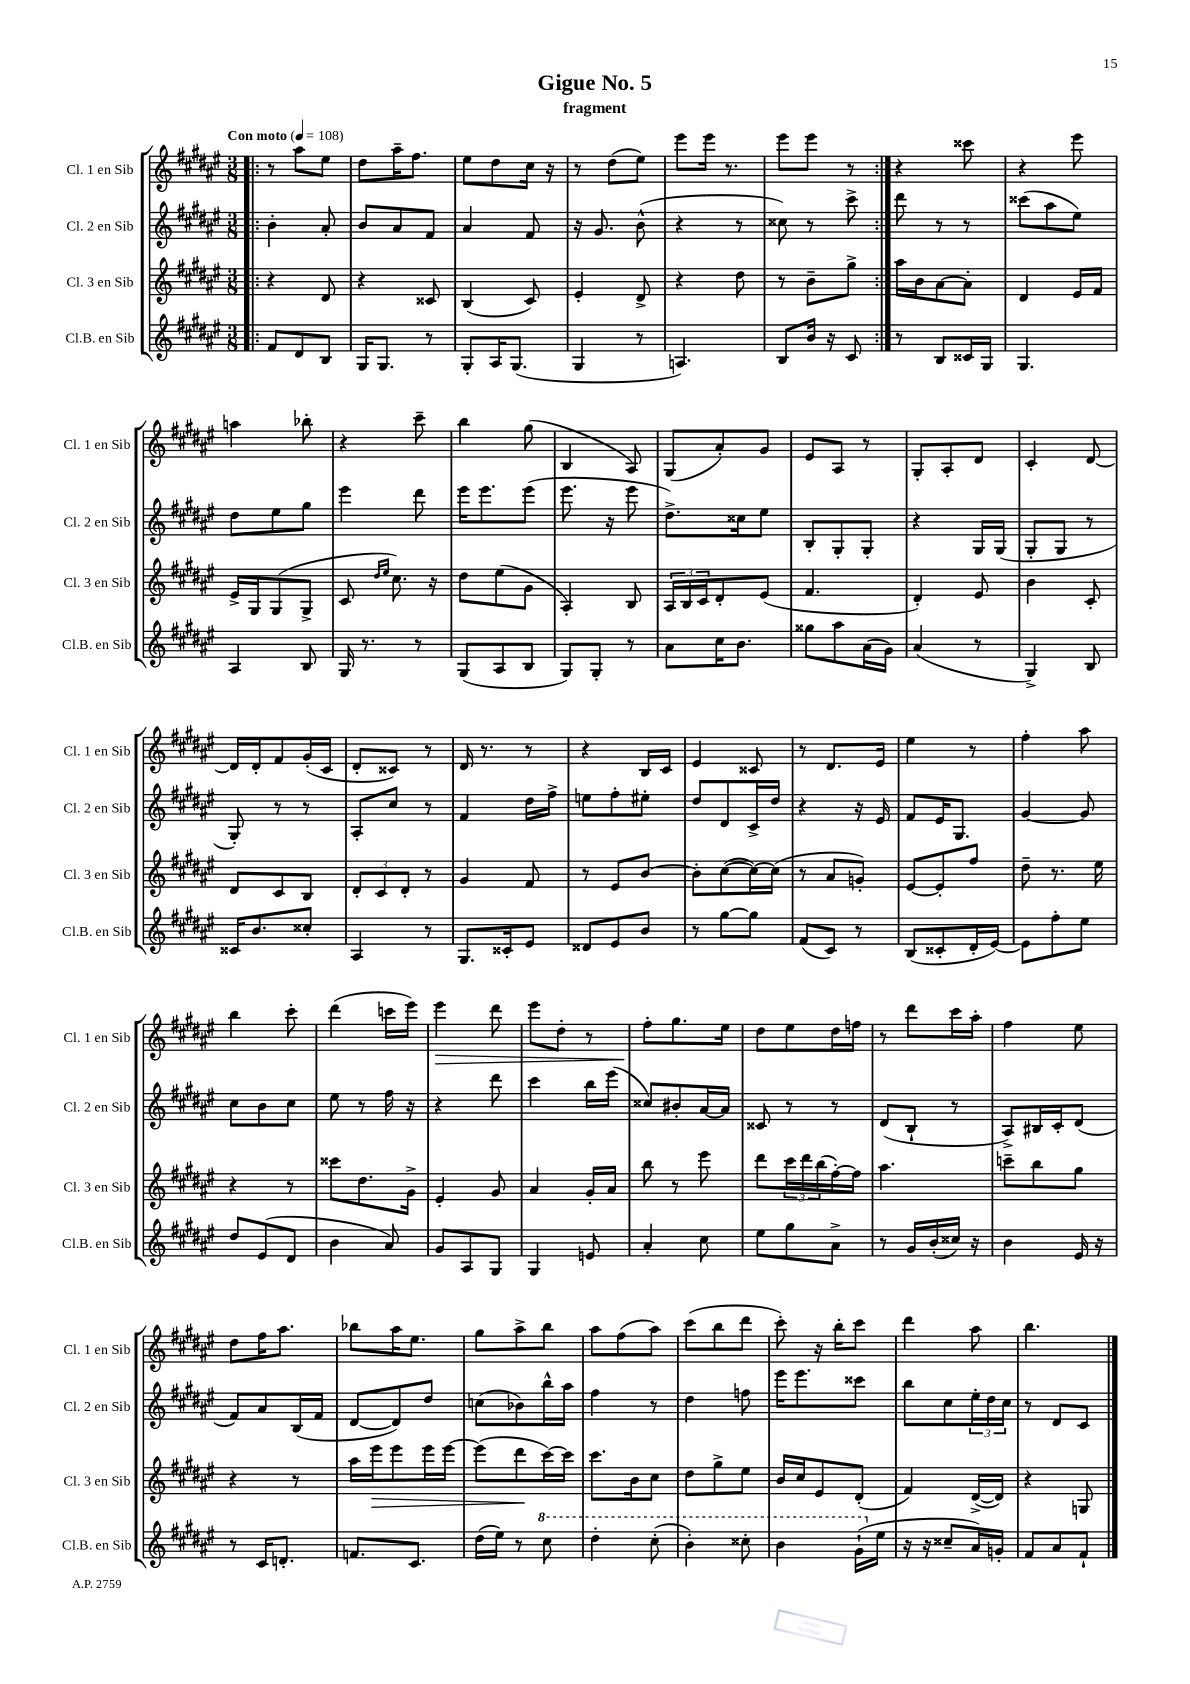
\header { title = "Gigue No. 5" subtitle = "fragment" }
<<
\new StaffGroup <<
\new Staff = "s0" \with { instrumentName = "Cl. 1 en Sib" shortInstrumentName = "Cl. 1 en Sib" } {
    \clef treble \key fis \major \numericTimeSignature \time 3/8 \tempo "Con moto" 4 = 108
    \repeat volta 2 { \bar ".|:" r8 ais''8 eis''8 |
    dis''8 ais''16-- fis''8. |
    eis''8 dis''8 cis''16 r16 |
    r8 dis''8( eis''8) |
    eis'''8 eis'''16 r8. |
    eis'''8 eis'''8 r8 | }
    r4 cisis'''8 |
    r4 eis'''8 |
    a''4 bes''8-. |
    r4 cis'''8-- |
    b''4 gis''8( |
    b4 ais8) |
    gis8( ais'8-.) gis'8 |
    eis'8 ais8 r8 |
    gis8-. ais8-. dis'8 |
    cis'4-. dis'8~ |
    dis'16 dis'16-. fis'8 gis'16-.( cis'16 |
    dis'8-. cisis'8) r8 |
    dis'16 r8. r8 |
    r4 b16 cis'16 |
    eis'4 cisis'8 |
    r8 dis'8. eis'16 |
    eis''4 r8 |
    fis''4-. ais''8 |
    b''4 cis'''8-. |
    dis'''4( c'''16 eis'''16) |
    eis'''4\> dis'''8 |
    eis'''8 dis''8-. r8 |
    fis''8-.\! gis''8. eis''16 |
    dis''8 eis''8 dis''16 f''16 |
    r8 dis'''8 cis'''16 ais''16-. |
    fis''4 eis''8 |
    dis''8 fis''16 ais''8. |
    bes''8 ais''16 eis''8. |
    gis''8 ais''8-> b''8 |
    ais''8 fis''8( ais''8) |
    cis'''8( b''8 dis'''8 |
    cis'''8-.) r16 b''16-. cis'''8 |
    dis'''4 ais''8 |
    b''4. \bar "|." |
}
\new Staff = "s1" \with { instrumentName = "Cl. 2 en Sib" shortInstrumentName = "Cl. 2 en Sib" } {
    \clef treble \key fis \major \numericTimeSignature \time 3/8
    \repeat volta 2 { \bar ".|:" b'4-. ais'8-. |
    b'8 ais'8 fis'8 |
    ais'4 fis'8 |
    r16 gis'8. b'8-^( |
    r4 r8 |
    cisis''8) r8 cis'''8-> | }
    dis'''8 r8 r8 |
    cisis'''8( ais''8 eis''8) |
    dis''8 eis''8 gis''8 |
    eis'''4 dis'''8 |
    eis'''16 eis'''8. eis'''8( |
    eis'''8. r16 eis'''8 |
    dis''8.->) cisis''16 eis''8 |
    b8-. gis8-. gis8-. |
    r4 gis16 gis16( |
    gis8-. gis8 r8 |
    gis8-.) r8 r8 |
    ais8-. cis''8 r8 |
    fis'4 dis''16 fis''16-> |
    e''8 fis''8-. eis''8-. |
    dis''8 dis'8 cis'16-> dis''16 |
    r4 r16 eis'16 |
    fis'8 eis'16 gis8. |
    gis'4~ gis'8 |
    cis''8 b'8 cis''8 |
    eis''8 r8 fis''16 r16 |
    r4 dis'''8 |
    cis'''4 b''16 eis'''16( |
    cisis''8) bis'8-. ais'16~ ais'16 |
    cisis'8 r8 r8 |
    dis'8( b8-! r8 |
    ais8->) bis16 cis'16-. dis'8( |
    fis'8) ais'8 b16( fis'16 |
    dis'8~ dis'8) dis''8 |
    c''8( bes'8) b''16-^ ais''16 |
    fis''4 r8 |
    dis''4 f''8 |
    eis'''16 eis'''8. cisis'''8 |
    b''8 cis''8 \tuplet 3/2 { eis''16-. dis''16 cis''16 } |
    r8 dis'8 cis'8 \bar "|." |
}
\new Staff = "s2" \with { instrumentName = "Cl. 3 en Sib" shortInstrumentName = "Cl. 3 en Sib" } {
    \clef treble \key fis \major \numericTimeSignature \time 3/8
    \repeat volta 2 { \bar ".|:" r4 dis'8 |
    r4 cisis'8 |
    b4( cis'8) |
    eis'4-. dis'8-> |
    r4 dis''8 |
    r8 b'8-- gis''8-> | }
    ais''16 b'16 ais'8~ ais'8-. |
    dis'4 eis'16 fis'16 |
    eis'16-> gis16 gis8( gis8-> |
    cis'8 \grace { dis''16 eis''16 } cis''8.) r16 |
    dis''8 eis''8( gis'8 |
    ais4-.) b8 |
    \tuplet 3/2 { ais16 b16 cis'16 } dis'8-. eis'8( |
    fis'4. |
    dis'4-.) eis'8 |
    b'4 cis'8-. |
    dis'8 cis'8 b8 |
    \tuplet 3/2 { dis'8-. cis'8 dis'8-. } r8 |
    gis'4 fis'8 |
    r8 eis'8 b'8~ |
    b'8-. cis''8~( cis''16~) cis''16( |
    r8 ais'8 g'8-.) |
    eis'8~ eis'8-. fis''8 |
    dis''8-- r8. eis''16 |
    r4 r8 |
    cisis'''8 dis''8. gis'16-> |
    eis'4-. gis'8 |
    ais'4 gis'16-. ais'16 |
    b''8 r8 eis'''8 |
    dis'''8 \tuplet 3/2 { cis'''16 dis'''16 b''16( } fis''16~-.) fis''16 |
    ais''4. |
    c'''8-- b''8 gis''8 |
    r4 r8 |
    ais''16 eis'''16\> eis'''8 eis'''16 eis'''16~ |
    eis'''8( dis'''8\! cis'''16~) cis'''16 |
    cis'''8. b'16 cis''8 |
    dis''8 gis''8-> eis''8 |
    b'16 cis''16 eis'8 dis'8-.( |
    fis'4) dis'16~->( dis'16) |
    r4 g8 \bar "|." |
}
\new Staff = "s3" \with { instrumentName = "Cl.B. en Sib" shortInstrumentName = "Cl.B. en Sib" } {
    \clef treble \key fis \major \numericTimeSignature \time 3/8
    \repeat volta 2 { \bar ".|:" fis'8 dis'8 b8 |
    gis16 gis8. r8 |
    gis8-. ais16 gis8.( |
    gis4 r8 |
    a4.) |
    b8 b'16 r16 cis'8 | }
    r8 b8 cisis'16 gis16 |
    gis4. |
    ais4 b8 |
    gis16 r8. r8 |
    gis8( ais8 b8 |
    gis8) gis8-. r8 |
    ais'8 cis''16 b'8. |
    gisis''8 ais''8 ais'16( gis'16) |
    ais'4( r8 |
    gis4->) b8 |
    cisis'16 b'8. cisis''8-. |
    ais4 r8 |
    gis8. cisis'16-. eis'8 |
    disis'8 eis'8 b'8 |
    r8 gis''8~ gis''8 |
    fis'8( cis'8) r8 |
    b8( cisis'8-. dis'16-. eis'16~) |
    eis'8 fis''8-. eis''8 |
    dis''8 eis'8( dis'8 |
    b'4 ais'8) |
    gis'8 ais8 gis8 |
    gis4 e'8 |
    ais'4-. cis''8 |
    eis''8 gis''8 ais'8-> |
    r8 gis'16 b'16-.( cisis''16) r16 |
    b'4 eis'16 r16 |
    r8 cis'16 d'8.-. |
    f'8. cis'8. |
    dis''16( eis''16) r8 \ottava #1 cis'''8 |
    dis'''4-. cis'''8-.( |
    b''4-.) cisis'''8-. |
    b''4 gis''16-!( \ottava #0 eis''16 |
    r16 r16 cisis''8-- ais'16) g'16-. |
    fis'8 ais'8 fis'8-! \bar "|." |
}
>>
>>
\layout { \context { \Score \remove "Bar_number_engraver" } }
